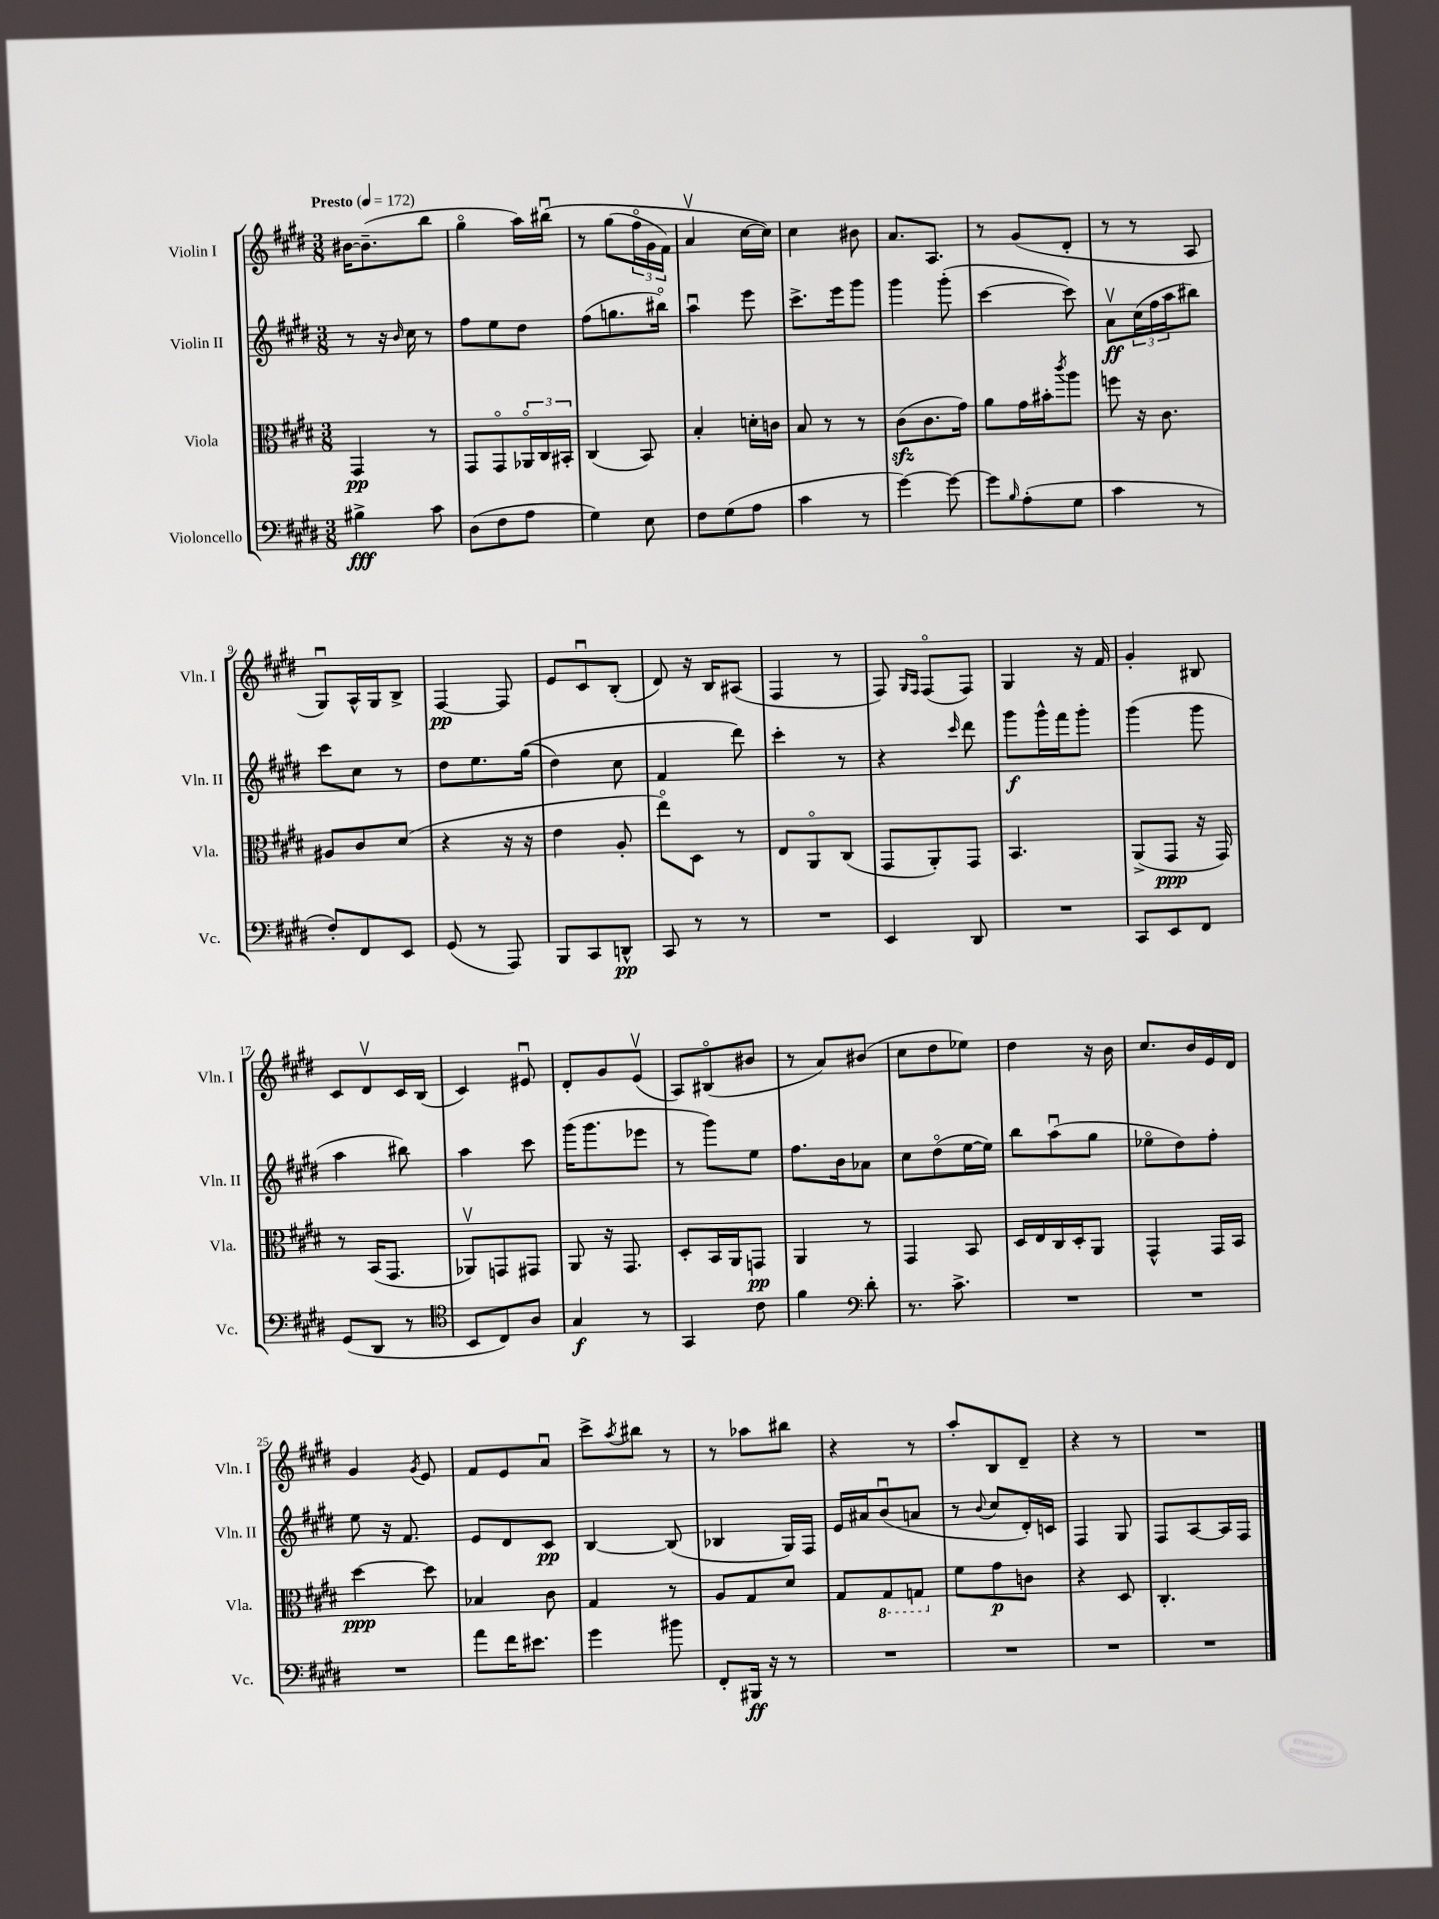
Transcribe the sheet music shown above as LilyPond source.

<<
\new StaffGroup <<
\new Staff = "s0" \with { instrumentName = "Violin I" shortInstrumentName = "Vln. I" } {
    \clef treble \key e \major \numericTimeSignature \time 3/8 \tempo "Presto" 4 = 172
    bis'16~ bis'8.--( b''8 |
    gis''4\flageolet a''16) bis''16\downbow\( |
    r8 gis''8( \tuplet 3/2 { fis''16\flageolet gis'16 fis'16) } |
    a'4\upbow cis''16~ cis''16\) |
    cis''4 bis'8 |
    a'8. a8. |
    r8 gis'8( dis'8-. |
    r8 r8 a8 |
    gis8\downbow) a16-^ gis16 b8-> |
    fis4~\pp fis8 |
    e'8 cis'8\downbow b8-.( |
    dis'8) r16 b16 ais8( |
    fis4 r8 |
    fis8) \grace { gis16 fis16 } fis8\flageolet( fis8) |
    gis4 r16 fis'16 |
    gis'4-. bis8 |
    cis'8 dis'8\upbow cis'16 b16( |
    cis'4) eis'8\downbow |
    dis'8-. gis'8 e'8\upbow( |
    a8) bis8\flageolet( bis'8 |
    r8 a'8) bis'8( |
    cis''8 dis''8 ees''8) |
    dis''4 r16 b'16 |
    cis''8. b'16 e'16 dis'16 |
    gis'4 \acciaccatura { gis'8 } e'8 |
    fis'8 e'8 a'8\downbow |
    cis'''8-> \acciaccatura { a''8 } bis''8 r8 |
    r8 aes''8 bis''8 |
    r4 r8 |
    a''8-. b8 dis'8-- |
    r4 r8 |
    R4. \bar "|." |
}
\new Staff = "s1" \with { instrumentName = "Violin II" shortInstrumentName = "Vln. II" } {
    \clef treble \key e \major \numericTimeSignature \time 3/8
    r8 r16 \grace { b'16 } cis''16 r8 |
    fis''8 e''8 dis''8 |
    fis''8( g''8. bis''16\flageolet) |
    a''4\downbow e'''8 |
    cis'''8.-> e'''16 gis'''8 |
    gis'''4 gis'''8-.( |
    cis'''4~ cis'''8) |
    a'8\upbow\ff \tuplet 3/2 { cis''16( fis''16 a''16 } bis''8) |
    cis'''8 cis''8 r8 |
    dis''8 e''8. gis''16(\( |
    dis''4) cis''8 |
    fis'4 dis'''8\) |
    cis'''4-. r8 |
    r4 \grace { cis'''16 } dis'''8 |
    gis'''8\f gis'''16-^ fis'''16 gis'''8-. |
    gis'''4( gis'''8 |
    a''4 bis''8) |
    a''4 cis'''8 |
    gis'''16( gis'''8. ees'''8 |
    r8 gis'''8) e''8 |
    fis''8. b'16 aes'8 |
    cis''8 dis''8\flageolet( e''16~ e''16) |
    b''8 a''8\downbow( gis''8 |
    ees''8\flageolet dis''8) fis''8-. |
    e''8 r16 fis'8. |
    e'8 dis'8 cis'8\pp |
    b4~ b8( |
    bes4 gis16) fis16 |
    e'16 ais'16 b'8\downbow( a'8 |
    r8 \appoggiatura { b'8 } cis''8 dis'16-.) c'16 |
    fis4 gis8 |
    fis8 a8~ a16 fis16 \bar "|." |
}
\new Staff = "s2" \with { instrumentName = "Viola" shortInstrumentName = "Vla." } {
    \clef alto \key e \major \numericTimeSignature \time 3/8
    gis,4\pp r8 |
    gis,8 gis,8\flageolet \tuplet 3/2 { aes,16\flageolet cis16 bis,16-. } |
    cis4( b,8) |
    b4-. d'16-. c'16 |
    b8 r8 r8 |
    cis'8\sfz( cis'8. gis'16) |
    a'8 gis'16 bis'16-. \acciaccatura { cis'''8 } a''8 |
    f''8 r16 cis'8. |
    ais8 cis'8 dis'8( |
    r4 r16 r16 |
    e'4 a8-. |
    e''8\flageolet) dis8 r8 |
    e8 a,8\flageolet cis8( |
    gis,8 a,8-.) gis,8 |
    b,4. |
    a,8->( gis,8\ppp r16 gis,16) |
    r8 b,16( gis,8. |
    aes,8\upbow) g,8 gis,8 |
    a,8 r16 gis,8. |
    dis8-. b,16 a,16 g,8\pp |
    a,4 r8 |
    gis,4 b,8 |
    dis16 e16 cis16 dis16-. a,8 |
    gis,4-^ gis,16 b,16 |
    dis''4~\ppp dis''8 |
    bes4 cis'8 |
    gis4 r8 |
    a8 gis8 dis'8 |
    gis8 \ottava #-1 gis,8 g,8 \ottava #0 |
    fis'8 gis'8\p c'8 |
    r4 dis8 |
    cis4.-. \bar "|." |
}
\new Staff = "s3" \with { instrumentName = "Violoncello" shortInstrumentName = "Vc." } {
    \clef bass \key e \major \numericTimeSignature \time 3/8
    bis4->\fff cis'8 |
    dis8( fis8 a8 |
    gis4) e8 |
    fis8 gis8( a8 |
    cis'4 r8 |
    gis'4~) gis'8~ |
    gis'8 \grace { b16 } a8-.( gis8 |
    cis'4 r8 |
    fis8-.) fis,8 e,8 |
    gis,8( r8 a,,8) |
    b,,8 cis,8 d,8-^\pp |
    cis,8 r8 r8 |
    R4. |
    e,4 dis,8 |
    R4. |
    cis,8 e,8 fis,8 |
    gis,8( dis,8 r8 |
    \clef tenor b,8 cis8) a8 |
    gis4\f r8 |
    gis,4 cis'8 |
    fis'4 \clef bass dis'8-. |
    r8. cis'8.-> |
    R4. |
    R4. |
    R4. |
    a'8 fis'16 eis'8. |
    gis'4 bis'8 |
    fis,8-. bis,,16\ff r16 r8 |
    R4. |
    R4. |
    R4. |
    R4. \bar "|." |
}
>>
>>
